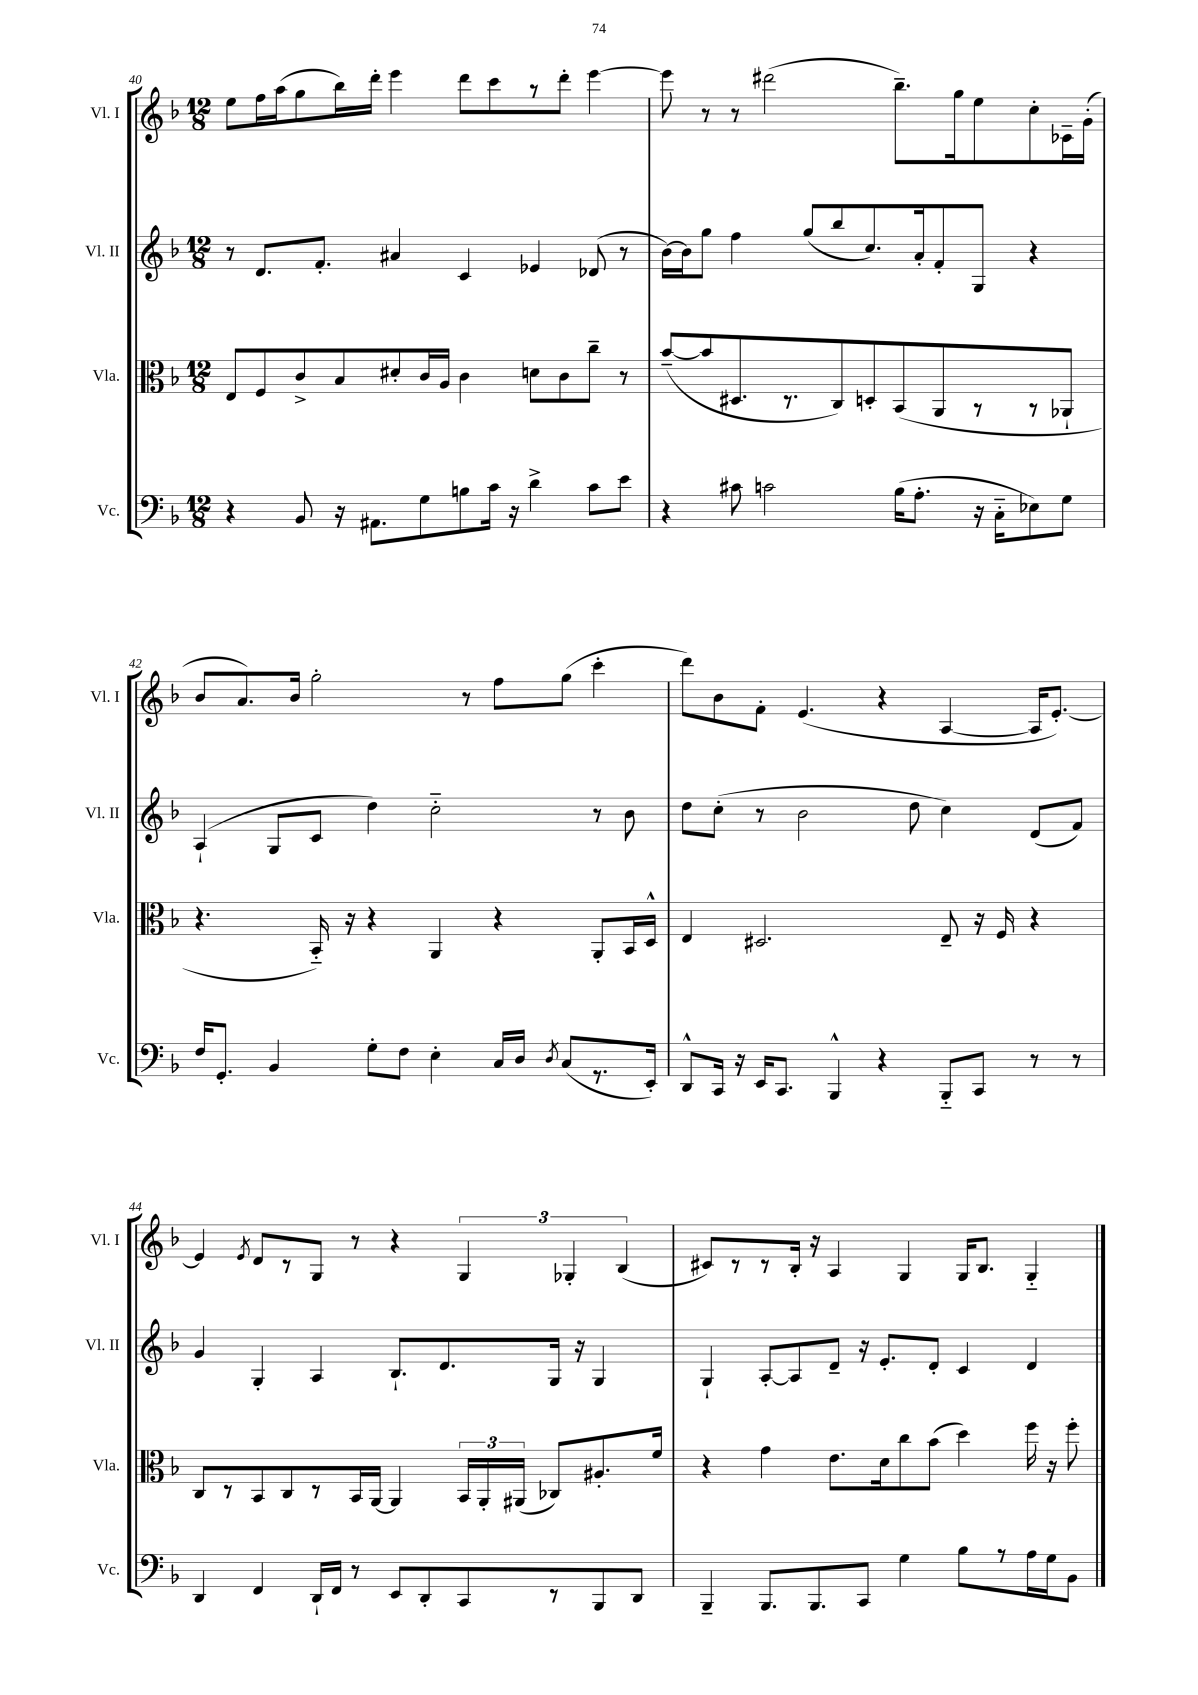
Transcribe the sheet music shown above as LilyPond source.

<<
\new StaffGroup <<
\new Staff = "s0" \with { instrumentName = "Vl. I" shortInstrumentName = "Vl. I" } {
    \clef treble \key f \major \numericTimeSignature \time 12/8
    \autoBeamOff e''8[ f''16 a''16( g''8 bes''16) d'''16]-. e'''4 d'''8[ c'''8 r8 d'''8]-. e'''4~ |
    e'''8 r8 r8 dis'''2( bes''8.[--) g''16 e''8 c''8-. ces'16-- g'16]-.( |
    bes'8[ a'8.) bes'16] g''2-. r8 f''8[ g''8]( c'''4-. |
    d'''8[) bes'8 f'8]-. e'4.( r4 a4~ a16[ e'8.]~-.) |
    e'4 \acciaccatura { e'8 } d'8[ r8 g8] r8 r4 \tuplet 3/2 { g4 ges4-. bes4( } |
    cis'8[) r8 r8 bes16]-. r16 a4 g4 g16[ bes8.] g4-_ \bar "|." |
}
\new Staff = "s1" \with { instrumentName = "Vl. II" shortInstrumentName = "Vl. II" } {
    \clef treble \key f \major \numericTimeSignature \time 12/8
    \autoBeamOff r8 d'8.[ f'8.]-. ais'4 c'4 ees'4 des'8( r8 |
    bes'16[~) bes'16 g''8] f''4 g''8[( bes''8 c''8.) a'16-. f'8-. g8] r4 |
    a4-!( g8[ c'8] d''4) c''2-_ r8 bes'8 |
    d''8[ c''8]-.( r8 bes'2 d''8 c''4) d'8[( f'8]) |
    g'4 g4-. a4 bes8.[-! d'8. g16] r16 g4 |
    g4-! a8[~-. a8 d'8]-- r16 e'8.[-. d'8]-. c'4 d'4 \bar "|." |
}
\new Staff = "s2" \with { instrumentName = "Vla." shortInstrumentName = "Vla." } {
    \clef alto \key f \major \numericTimeSignature \time 12/8
    \autoBeamOff e8[ f8 c'8-> bes8 dis'8-. c'16 a16] c'4 d'8[ c'8 c''8]-- r8 |
    bes'8[~--( bes'8 dis8. r8. c8) d8-. bes,8( a,8 r8 r8 aes,8]-! |
    r4. bes,16-_) r16 r4 a,4 r4 a,8[-. bes,16 d16]-^ |
    e4 dis2. e8-- r16 f16 r4 |
    c8[ r8 bes,8 c8 r8 bes,16 a,16]~ a,4 \tuplet 3/2 { bes,16[ a,16-. ais,16]( } ces8[) ais8.-. f'16] |
    r4 g'4 e'8.[ d'16 c''8 bes'8]( d''4) f''16 r16 f''8-. \bar "|." |
}
\new Staff = "s3" \with { instrumentName = "Vc." shortInstrumentName = "Vc." } {
    \clef bass \key f \major \numericTimeSignature \time 12/8
    \autoBeamOff r4 bes,8 r16 ais,8.[ g8 b8 c'16] r16 d'4-> c'8[ e'8] |
    r4 cis'8 c'2 bes16[( a8.]-. r16 c16[-_ ees8) g8] |
    f16[ g,8.]-. bes,4 g8[-. f8] e4-. c16[ d16] \acciaccatura { d8 } c8[( r8. e,16]-.) |
    d,8[-^ c,16] r16 e,16[ c,8.] bes,,4-^ r4 bes,,8[-_ c,8] r8 r8 |
    d,4 f,4 d,16[-! f,16] r8 e,8[ d,8-. c,8 r8 bes,,8 d,8] |
    bes,,4-- bes,,8.[ bes,,8. c,8] g4 bes8[ r8 a16 g16 bes,8] \bar "|." |
}
>>
>>
\layout { \context { \Score currentBarNumber = #40 } }
